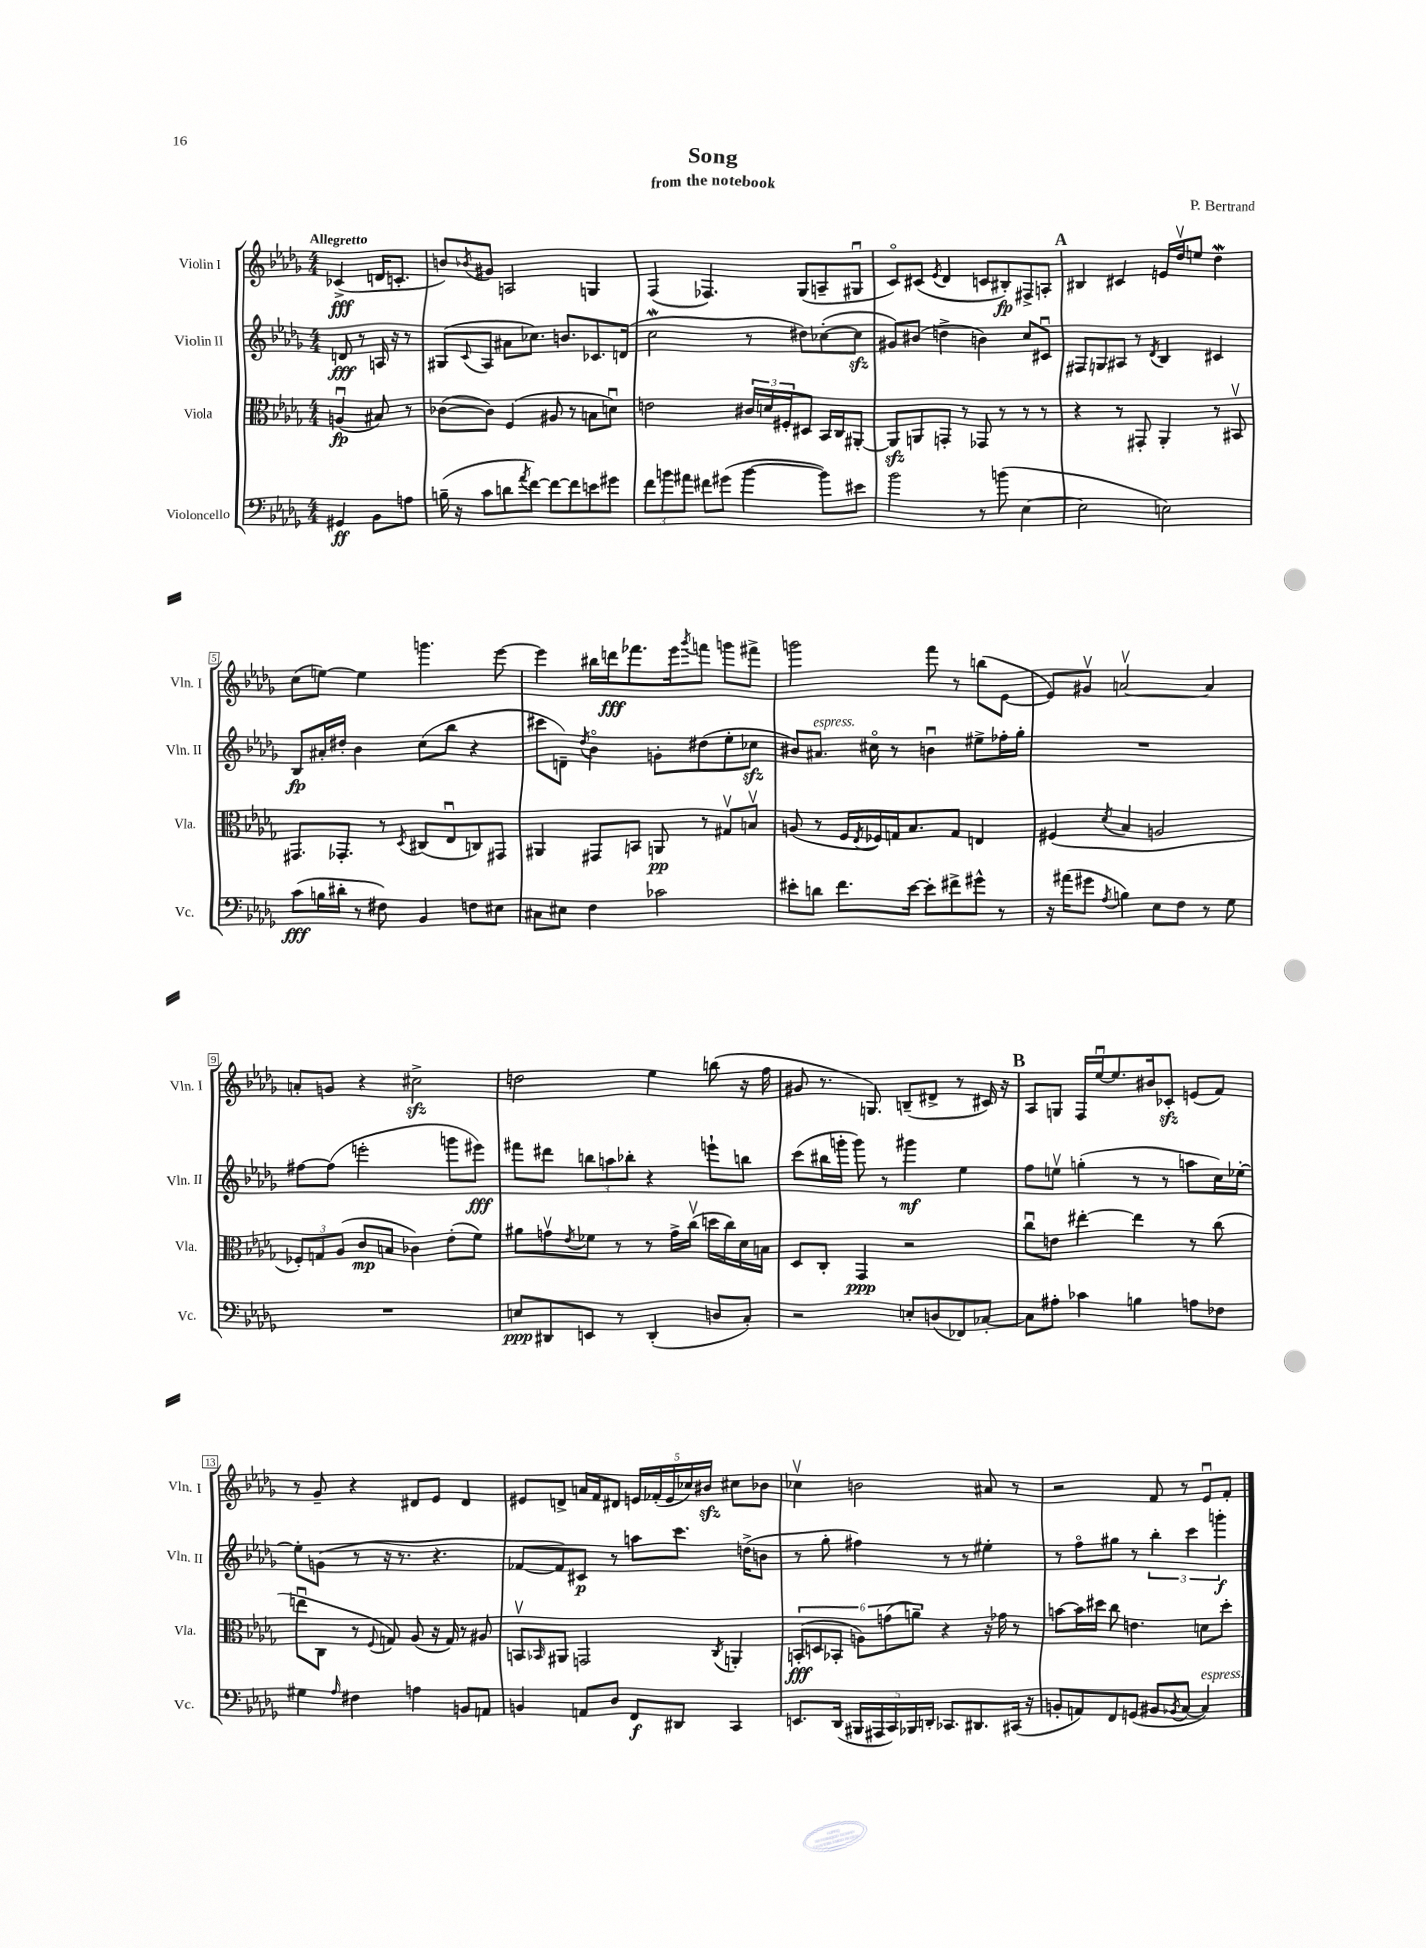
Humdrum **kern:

**kern	**kern	**kern	**kern
*staff4	*staff3	*staff2	*staff1
*clefF4	*clefC3	*clefG2	*clefG2
*k[b-e-a-d-g-]	*k[b-e-a-d-g-]	*k[b-e-a-d-g-]	*k[b-e-a-d-g-]
*M4/4	*M4/4	*M4/4	*M4/4
4GG#	(4Au	8d	(4c-^
.	.	8r	.
8BB-	8B#)	16A	16d
.	.	16r	8.c'
8A	8r	8r	.
=	=	=	=
(16B~	([8c-	(8G#	8b)
16r	.	.	.
.	.	8qqc	8qb-
8c	8c-])	8A-	8g#
8d	(4F	8a#	2A
8qa-	.	.	.
[8f)	.	8.cc-)	.
8f_	8A#	.	.
.	.	8.b	.
8f]	8r	.	.
8e	8B	8.c-	4G
8g#	8du)	.	.
.	.	(16d	.
=	=	=	=
12f	2e	2cc	(4F
12b	.	.	.
12a#	.	.	.
8f#	.	.	4.F-)
(8g#	.	.	.
[4b	24c#	8r	.
.	24d	.	.
.	24F#'	.	.
.	8D#	8dd#)	(8G-
8b])	16BB-	([8cc-'	8A~
.	16C	.	.
8e#	[8AA#'	8cc-]	8G#u
=	=	=	=
2b-	8AA#]	8g#)	8co)
.	8AA	(8b#	(8c#
.	.	.	8qe-
.	8GG'	4dd^	4d-
.	8r	.	.
8r	8GG-	4b)	8c
(8b	8r	.	8B#')
[4E-	8r	8cc	8F#^
.	8r	8c#u	8A'
=	=	=	=
2E-]	4r	8F#	4B#
.	.	8G	.
.	8r	8A#	4c#
.	8GG#'	8r	.
.	.	8qd-	.
2E)	4AA-'	4B-	16e
.	.	.	16dd-v
.	.	.	8ee
.	8r	4c#	4dd-
.	8BB#v	.	.
=	=	=	=
(8c	8.GG#	8B-	(8cc
16B	.	16a#'	[8ee)
16d#'	8.GG-'	16dd#'	.
8r	.	4b-	4ee]
8F#)	8r	.	.
.	8qD-	.	.
4BB-	(8C#	(8cc	4.ggg
.	8E-u	8bb-	.
8F	8C)	4r	.
8E#	8GG#	.	[8eee-
=	=	=	=
8C#	4AA#	8ccc#	4eee-]
8E#	.	8d~)	.
.	.	8qdd-	.
4F	8GG#	4b-o	16bb#
.	.	.	16ddd
.	8BB	.	8.fff-
2c-	8AA	8g'	.
.	.	.	16eee-
.	.	.	8qggg-
.	8r	(8dd#	8fff
.	8G#v	8ee-'	8ggg
.	8Bv	8cc-	8fff#^
=	=	=	=
8e#'	(8A	8b#)	2ggg
8d	8r	8.a#	.
8.f	16F	.	.
.	8qE-	.	.
.	16F-)	16cc#o	.
.	16G	8r	.
[16e#	8.B-	.	.
8e#']	.	4bu	8fff
8f#^	8G	.	8r
8g#^^	4E	8ee#^	(8bb
8r	.	16ff-'	[8e-
.	.	16gg-'	.
=	=	=	=
16r	(4F#	1r	8e-])
(16a#	.	.	.
8g#	.	.	8g#v
8qA-	8qd-	.	.
4B)	4B-	.	[2av
8E-	2A	.	.
8F	.	.	.
8r	.	.	4a]
8G-	.	.	.
=	=	=	=
1r	12F-')	[8ff#	8a'
.	12G	.	.
.	.	(8ff#]	8g
.	(12A-	.	.
.	8c	2eee'	4r
.	8B	.	.
.	4c-)	.	2cc#^
.	(8e-'	8ggg	.
.	8f)	8eee#)	.
=	=	=	=
8E	8a#	8fff#	2dd
8DD#	8gv	8ddd#	.
.	8qe-	.	.
8EE	8f-	12bb	.
.	.	12aa	.
8r	8r	.	.
.	.	12bb-'	.
(4DD#'	8r	4r	4ee-
.	16g^	.	.
.	(16ccv	.	.
8D	16dd	8eee`	(8bb
.	16cc)	.	.
8C')	16d-	8bb	16r
.	16B	.	16ff
=	=	=	=
2r	8D-	(8ccc	8g#
.	8C'	16bb#	8.r
.	.	16ggg'	.
.	4GG-	8ggg)	.
.	.	.	8.G)
.	.	8r	.
8E'	2r	4ggg#	(8B~
(8D	.	.	8d#^
8FF-)	.	4ee-	8r
[8C-'	.	.	16c#)
.	.	.	16r
=	=	=	=
8C-]	8ccu	8ff	8A-
8A#'	8e	8eev	8G
4c-	[4ee#'	(4gg'	16F
.	.	.	[16ee-u
.	.	.	8.ee-]
4B	4ee#]	8r	.
.	.	.	16b#
.	.	8r	8c-'
8A	8r	8aa	(8e
8F-	(8cc	16cc)	8f)
.	.	[16ee-'	.
=	=	=	=
4G#	8eeu	8ee-']	8r
.	8C	(8g	8g-~
16qqA-	.	.	.
4F#	8r	8r	4r
.	8qqF	.	.
.	8G)	16r	.
.	.	8.r	.
4A	(8A-	.	8d#
.	16r	4.r	8e-
.	16G)	.	.
8BB	8r	.	4d#
8AA	8A#	.	.
=	=	=	=
4BB	8BBv	[8f-	8e#
.	16qqBB-	.	.
.	8AA#	8f-])	8d^
8AA	2GG	8c#	16a
.	.	.	16f
8D-	.	8r	8d#
8FF	.	8aa	20e
.	.	.	(20f-'
.	.	.	20e
8DD#	.	8.ccc	.
.	.	.	20cc-)
.	.	.	20b#
.	8qC	.	.
4CC	4AA'	.	8cc#
.	.	(16dd^	.
.	.	8b	8b-
=	=	=	=
8.EE	(12BB'	8r	4cc-v
.	12D	.	.
.	.	8gg-'	.
.	12BB-'	.	.
(16DD-	.	.	.
20BBB#	12A)	4ff#)	2b
20AAA#	.	.	.
.	(12g	.	.
20CC)	.	.	.
20BBB-	.	.	.
.	12a~)	.	.
20DD'	.	.	.
8.CC-	4r	8r	.
.	.	8r	.
8.DD#	.	.	.
.	16r	4ee#'	8a#
.	16g-	.	.
(16CC#	8r	.	8r
16r	.	.	.
=	=	=	=
8BB'	[8b	8r	2r
8AA)	16b]	8ffo	.
.	16dd#	.	.
8FF	8cc	8gg#	.
(8GG	4.e	8r	.
8BB#	.	6bb-'	8f
8qBB-	.	.	.
[8C	.	.	8r
.	.	6ccc	.
4C])	8d	.	8e-u
.	.	6ggg'	.
.	8dd#'	.	8f'
==	==	==	==
*-	*-	*-	*-
